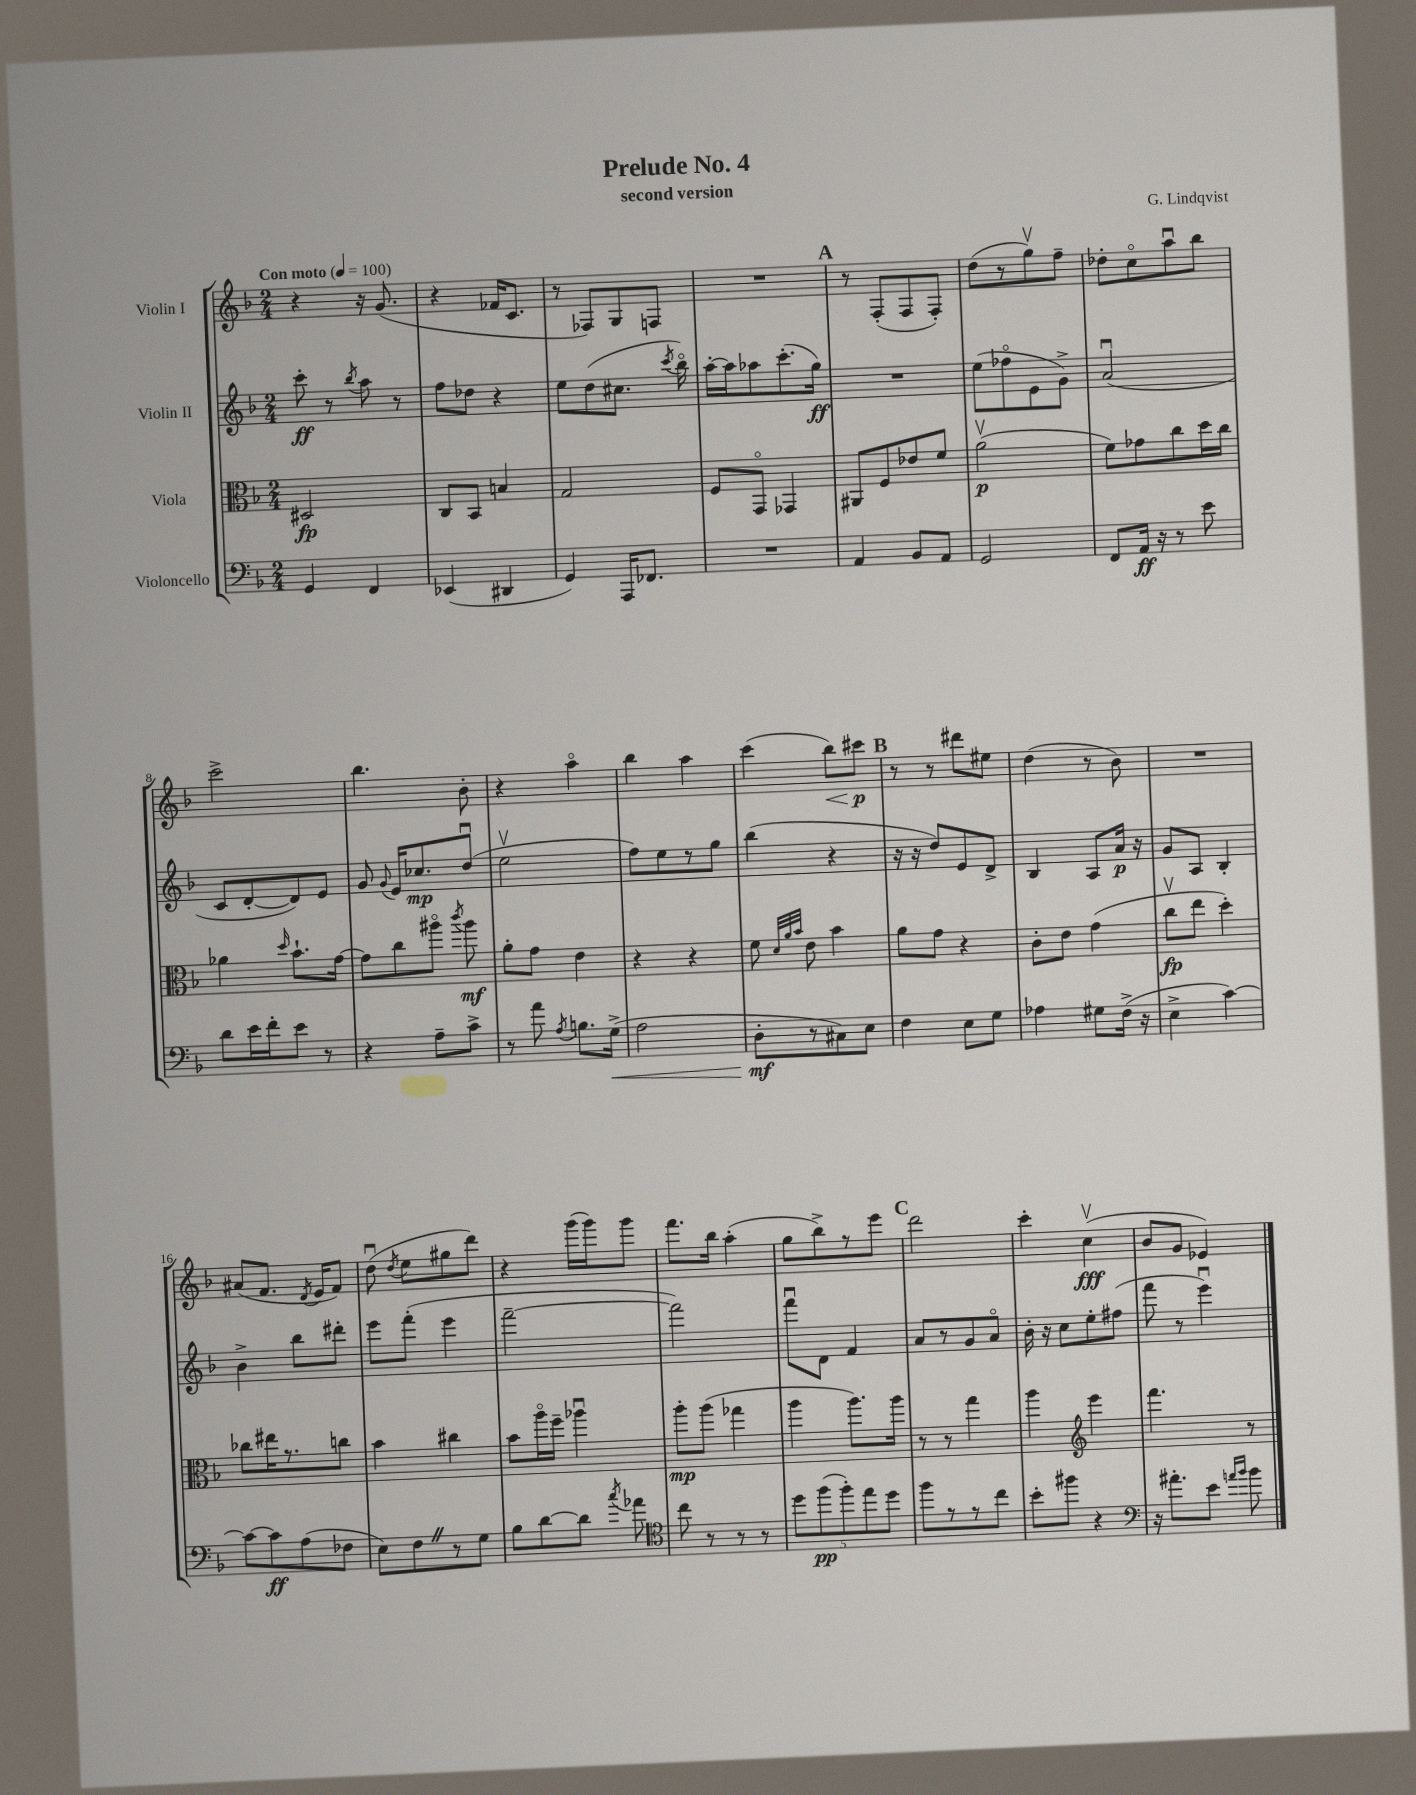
\header { title = "Prelude No. 4" composer = "G. Lindqvist" subtitle = "second version" }
<<
\new StaffGroup <<
\new Staff = "s0" \with { instrumentName = "Violin I" } {
    \clef treble \key f \major \numericTimeSignature \time 2/4 \tempo "Con moto" 4 = 100
    \autoBeamOff r4 r16 g'8.( |
    r4 fes'16[ c'8.] |
    r8 fes8[) g8 f8] |
    R2 |
    \mark \markup { \bold "A" } r8 f8[-.( f8 f8]-.) |
    d''8[( r8 g''8\upbow) f''8]-- |
    des''8[-. c''8\flageolet a''8\downbow bes''8] |
    c'''2-> |
    bes''4. bes'8-. |
    r4 a''4\flageolet |
    bes''4 a''4 |
    c'''4( bes''8[\<) cis'''8]\p\! |
    \mark \markup { \bold "B" } r8 r8 dis'''8[ eis''8] |
    d''4( r8 bes'8) |
    R2 |
    ais'8[( f'8.] \acciaccatura { d'8 } e'16[ f'8]) |
    d''8\downbow( \acciaccatura { d''8 } e''8[ gis''8 d'''8]) |
    r4 g'''16[( g'''16) g'''8] |
    f'''8.[ bes''16] a''4-.( |
    g''8[ bes''8->) r8 e'''8] |
    \mark \markup { \bold "C" } d'''2 |
    c'''4-. c''4\upbow\fff( |
    bes'8[ g'8] ees'4) \bar "|." |
}
\new Staff = "s1" \with { instrumentName = "Violin II" } {
    \clef treble \key f \major \numericTimeSignature \time 2/4
    \autoBeamOff c'''8-.\ff r8 \acciaccatura { bes''8 } a''8 r8 |
    f''8[ des''8] r4 |
    e''8[ d''8( cis''8.] \acciaccatura { c'''8 } bes''16\flageolet) |
    a''16[~-. a''16 aes''8 c'''8.-.( g''16]\ff) |
    \mark \markup { \bold "A" } R2 |
    e''8[( fes''8\flageolet e'8 g'8]->) |
    a'2\downbow( |
    c'8[ d'8~-. d'8) e'8] |
    g'8 \appoggiatura { g'8 } e'16[ ces''8.\mp d''8]\downbow( |
    e''2\upbow |
    f''8[) e''8 r8 g''8] |
    bes''4( r4 |
    \mark \markup { \bold "B" } r16 r16 d''8[) e'8 d'8]-> |
    bes4 a8[ a'16]\p r16 |
    g'8[ a8] bes4-. |
    bes'4-> bes''8[ dis'''8]-. |
    e'''8[ f'''8]-.( e'''4 |
    f'''2~-- |
    f'''2) |
    f'''8[\downbow d'8] f'4 |
    \mark \markup { \bold "C" } a'8[ r8 g'8 a'8]\flageolet |
    bes'16-. r16 c''8[ e''8-. fis''8]( |
    f'''8 r8 e'''4\downbow) \bar "|." |
}
\new Staff = "s2" \with { instrumentName = "Viola" } {
    \clef alto \key f \major \numericTimeSignature \time 2/4
    \autoBeamOff dis2\fp |
    c8[ bes,8] b4 |
    g2 |
    f8[ g,8]\flageolet ges,4 |
    \mark \markup { \bold "A" } ais,8[ f8 ees'8 f'8] |
    a'2\upbow\p( |
    f'8[) ges'8 c''8 d''16 c''16] |
    aes'4 \grace { d''16 } bes'8.[-! g'16]~ |
    g'8[ c''8 ais''8]\flageolet \acciaccatura { c'''8 } ais''8\mf |
    a'8[-. g'8] e'4 |
    r4 r4 |
    f'8 \grace { d'32[ a'32 bes'32] } e'8 bes'4 |
    \mark \markup { \bold "B" } a'8[ g'8] r4 |
    c'8[-. e'8] g'4( |
    c''8[\upbow\fp e''8] d''4-.) |
    ces''8[ eis''16 r8. c''8] |
    bes'4 cis''4 |
    bes'8[ a''16\flageolet f''16]-- aes''4\downbow |
    a''8[-.\mp a''8]( ges''4 |
    a''4 a''8.[) a''16] |
    \mark \markup { \bold "C" } r8 r8 g''4 |
    a''4 \clef treble e'''4 |
    f'''4. r8 \bar "|." |
}
\new Staff = "s3" \with { instrumentName = "Violoncello" } {
    \clef bass \key f \major \numericTimeSignature \time 2/4
    \autoBeamOff g,4 f,4 |
    ees,4( dis,4 |
    g,4) a,,16[ fes,8.] |
    R2 |
    \mark \markup { \bold "A" } a,4 bes,8[ a,8] |
    g,2 |
    f,8[ a,16]\ff r16 r8 e'8 |
    d'8[ e'16 f'16-. e'8] r8 |
    r4 a8[-- c'8]-> |
    r8 a'8 \acciaccatura { a8 } b8.[ g16]->\<( |
    a2 |
    d8[-.\mf\! r8 cis8) e8] |
    \mark \markup { \bold "B" } f4 e8[ g8] |
    aes4 gis8[ f16]->( r16 |
    e4-> c'4~) |
    c'8[~ c'8\ff a8( fes8] |
    e8[) f8 \once \override BreathingSign.text = \markup { \musicglyph "scripts.caesura.straight" } \breathe r8 g8] |
    bes8[ d'8~ d'8] \acciaccatura { c''8 } aes'8 |
    \clef tenor c''8 r8 r8 r8 |
    \tuplet 5/4 { d''8[ f''8\pp( f''8-.) e''8 d''8] } |
    \mark \markup { \bold "C" } f''8[ r8 r8 c''8] |
    bes'8[-. fis''8] r4 |
    \clef bass r16 ais'8.[-. e'8] \grace { a'16[ bes'16] } bes'8 \bar "|." |
}
>>
>>
